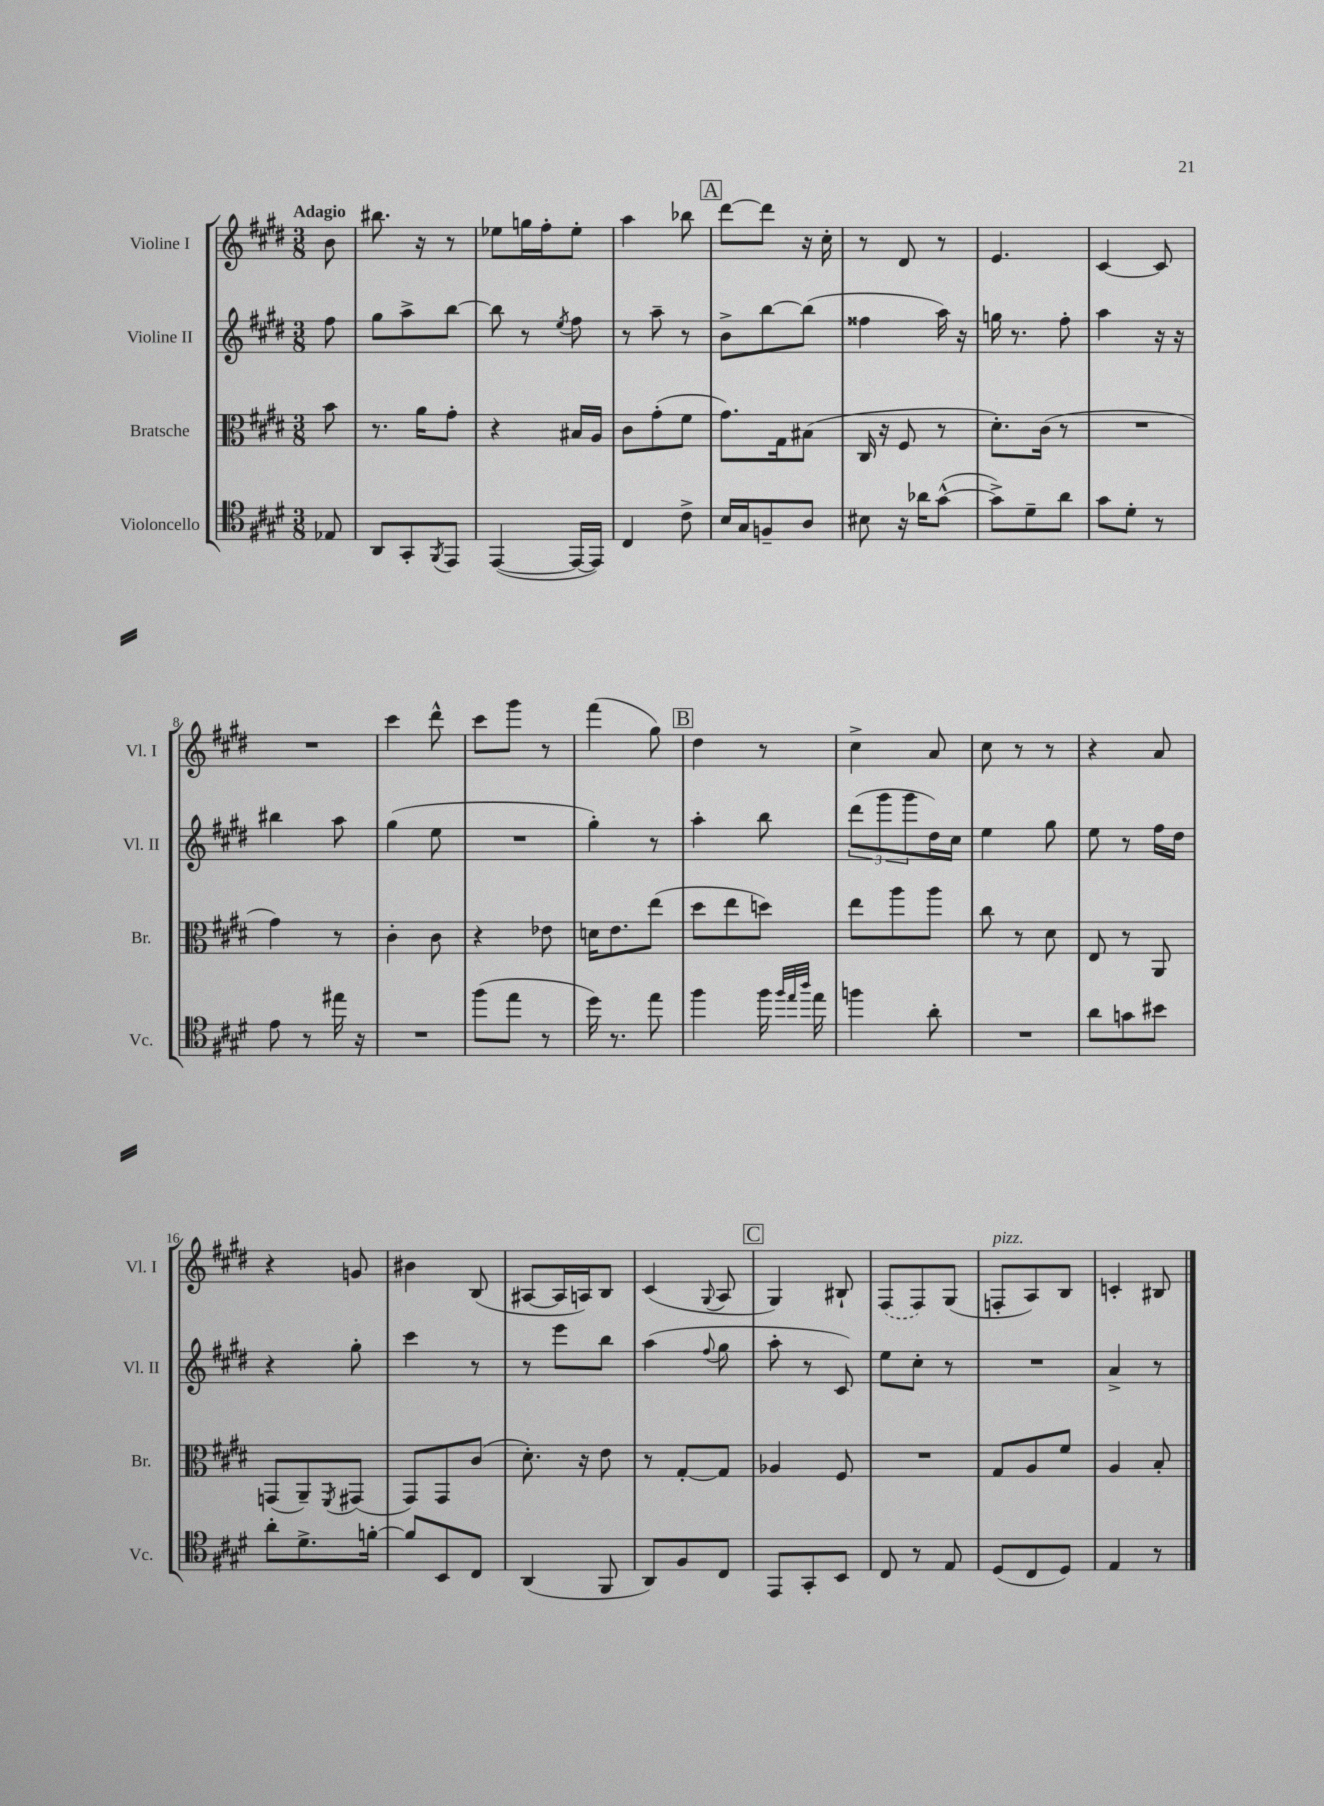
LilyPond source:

<<
\new StaffGroup <<
\new Staff = "s0" \with { instrumentName = "Violine I" shortInstrumentName = "Vl. I" } {
    \clef treble \key e \major \numericTimeSignature \time 3/8 \partial 8 \tempo "Adagio"
    b'8 |
    bis''8. r16 r8 |
    ees''8 g''16 fis''16-. ees''8-. |
    a''4 bes''8 |
    \mark \markup { \box "A" } dis'''8~ dis'''8 r16 cis''16-. |
    r8 dis'8 r8 |
    e'4. |
    cis'4~ cis'8 |
    R4. |
    cis'''4 dis'''8-^ |
    cis'''8 gis'''8 r8 |
    fis'''4( gis''8) |
    \mark \markup { \box "B" } dis''4 r8 |
    cis''4-> a'8 |
    cis''8 r8 r8 |
    r4 a'8 |
    r4 g'8 |
    bis'4 b8( |
    ais8~ ais16 a16) b8 |
    cis'4( \appoggiatura { gis8 } a8 |
    \mark \markup { \box "C" } gis4) bis8-! |
    \once \slurDashed fis8( fis8) gis8( |
    f8-.^\markup { \italic "pizz." } a8) b8 |
    c'4-. bis8 \bar "|." |
}
\new Staff = "s1" \with { instrumentName = "Violine II" shortInstrumentName = "Vl. II" } {
    \clef treble \key e \major \numericTimeSignature \time 3/8 \partial 8
    fis''8 |
    gis''8 a''8-> b''8~ |
    b''8 r8 \acciaccatura { e''8 } fis''8 |
    r8 a''8-- r8 |
    \mark \markup { \box "A" } b'8-> b''8~ b''8( |
    fisis''4 a''16) r16 |
    g''16 r8. fis''8-. |
    a''4 r16 r16 |
    bis''4 a''8 |
    gis''4( e''8 |
    R4. |
    gis''4-.) r8 |
    \mark \markup { \box "B" } a''4-. b''8 |
    \tuplet 3/2 { dis'''8( gis'''8 gis'''8 } dis''16) cis''16 |
    e''4 gis''8 |
    e''8 r8 fis''16 dis''16 |
    r4 gis''8-. |
    cis'''4 r8 |
    r8 e'''8 b''8 |
    a''4( \appoggiatura { fis''8 } gis''8 |
    \mark \markup { \box "C" } a''8-. r8 cis'8) |
    e''8 cis''8-. r8 |
    R4. |
    a'4-> r8 \bar "|." |
}
\new Staff = "s2" \with { instrumentName = "Bratsche" shortInstrumentName = "Br." } {
    \clef alto \key e \major \numericTimeSignature \time 3/8 \partial 8
    b'8 |
    r8. a'16 gis'8-. |
    r4 bis16 a16 |
    cis'8 gis'8-.( fis'8 |
    \mark \markup { \box "A" } gis'8.) gis16 bis8( |
    cis16 r16 fis8 r8 |
    dis'8.-.) cis'16( r8 |
    R4. |
    gis'4) r8 |
    cis'4-. cis'8 |
    r4 ees'8 |
    d'16 e'8. e''8( |
    \mark \markup { \box "B" } dis''8 e''8 d''8) |
    e''8 a''8 a''8 |
    cis''8 r8 dis'8 |
    e8 r8 a,8 |
    g,8( a,8--) \acciaccatura { fis,8 } gis,8( |
    gis,8) gis,8 cis'8( |
    dis'8.-.) r16 e'8 |
    r8 gis8~-. gis8 |
    \mark \markup { \box "C" } aes4 fis8 |
    R4. |
    gis8 a8 fis'8 |
    a4 b8-. \bar "|." |
}
\new Staff = "s3" \with { instrumentName = "Violoncello" shortInstrumentName = "Vc." } {
    \clef tenor \key e \major \numericTimeSignature \time 3/8 \partial 8
    ees8 |
    a,8 gis,8-. \acciaccatura { fis,8 } e,8 |
    e,4~( e,16~ e,16) |
    cis4 cis'8-> |
    \mark \markup { \box "A" } b16 gis16 f8-- a8 |
    bis8 r16 aes'16 gis'8~-^( |
    gis'8->) dis'8-- a'8 |
    gis'8 dis'8-. r8 |
    e'8 r8 eis''16 r16 |
    R4. |
    fis''8( e''8 r8 |
    dis''16) r8. e''8 |
    \mark \markup { \box "B" } fis''4 fis''16 \grace { fis''32 e''32 a''32 } e''16 |
    f''4 a'8-. |
    R4. |
    a'8 g'8 bis'8 |
    a'8-. dis'8.-> f'16~-. |
    f'8 b,8 cis8 |
    a,4( fis,8 |
    a,8) fis8 cis8 |
    \mark \markup { \box "C" } e,8 gis,8-. b,8 |
    cis8 r8 e8 |
    dis8( cis8 dis8) |
    e4 r8 \bar "|." |
}
>>
>>
